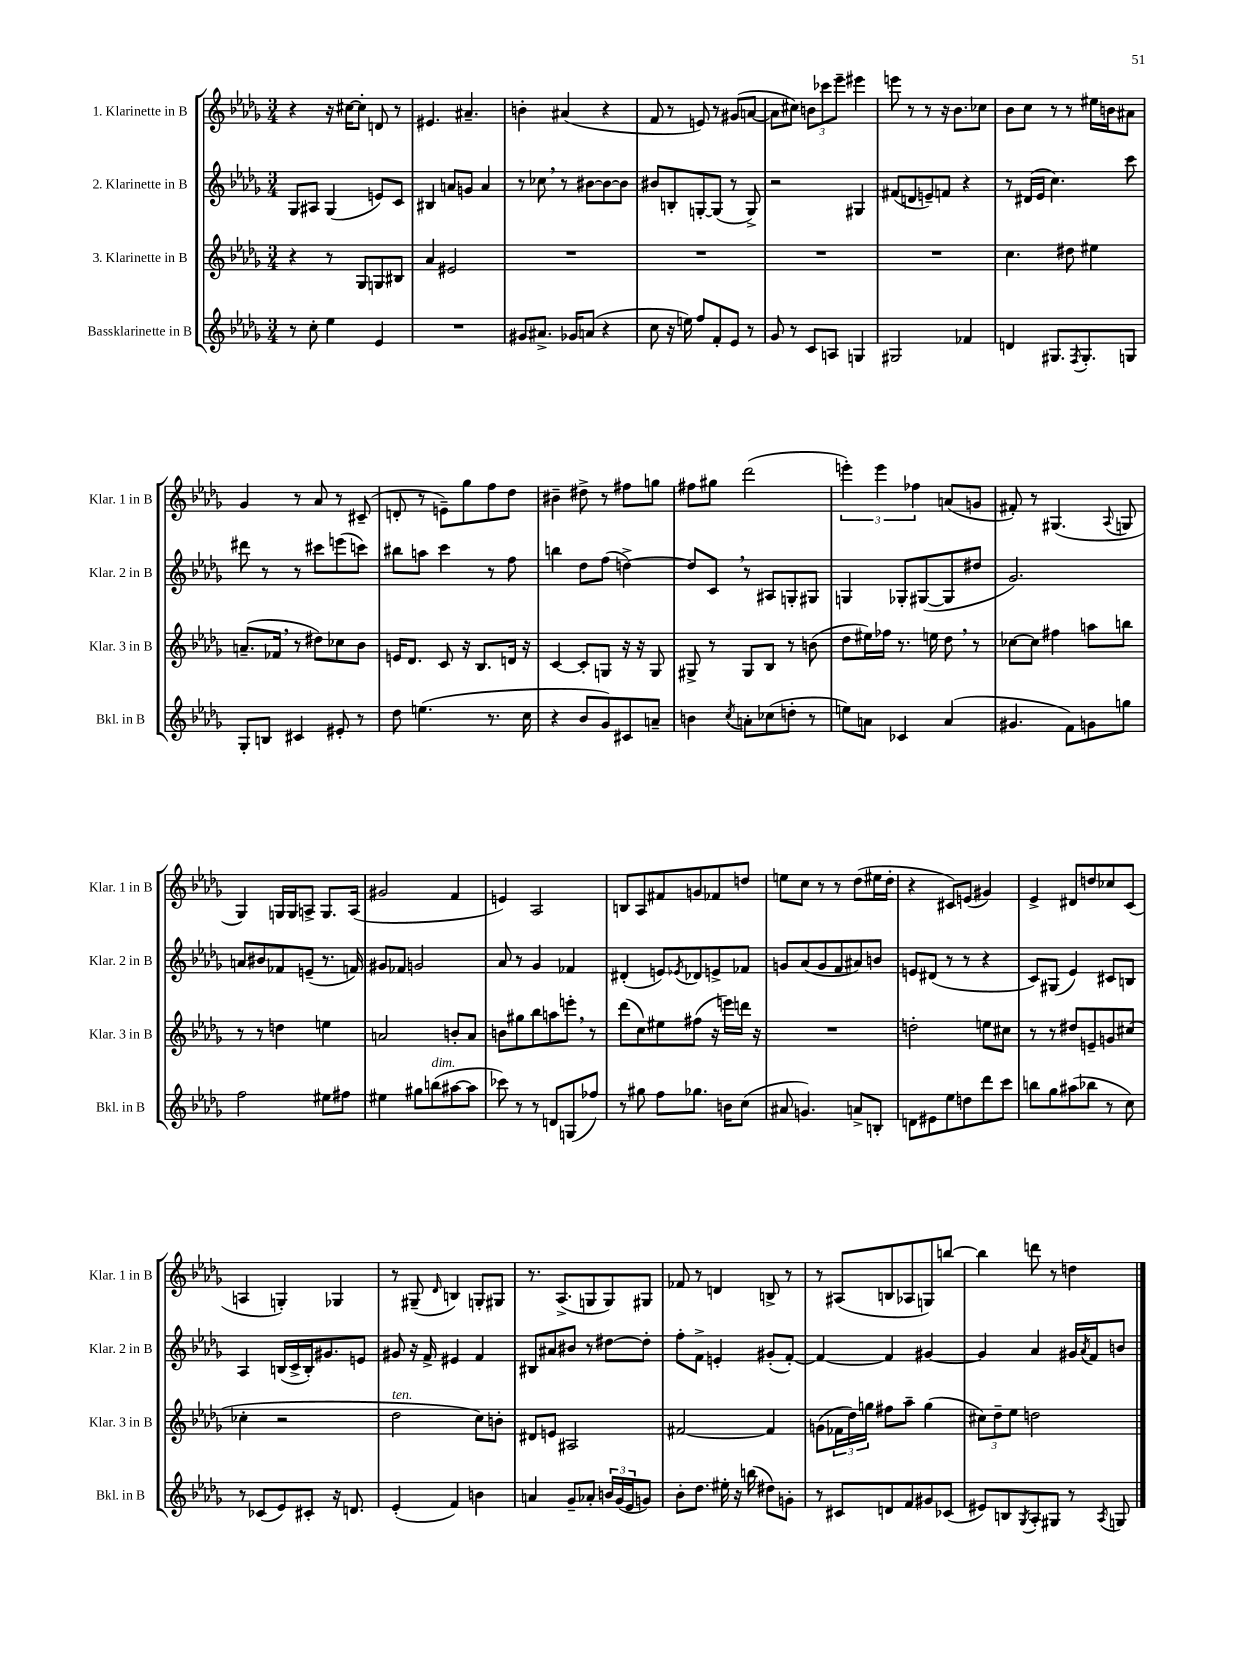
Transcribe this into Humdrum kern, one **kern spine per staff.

**kern	**kern	**kern	**kern
*part4	*part3	*part2	*part1
*staff4	*staff3	*staff2	*staff1
*I"Bassklarinette in B	*I"3. Klarinette in B	*I"2. Klarinette in B	*I"1. Klarinette in B
*I'Bkl. in B	*I'Klar. 3 in B	*I'Klar. 2 in B	*I'Klar. 1 in B
*clefG2	*clefG2	*clefG2	*clefG2
*k[b-e-a-d-g-]	*k[b-e-a-d-g-]	*k[b-e-a-d-g-]	*k[b-e-a-d-g-]
*M3/4	*M3/4	*M3/4	*M3/4
=9	=9	=9	=9
8r	4r	8G-/L	4r
8cc'\	.	8A#X/J	.
4ee-\	8r	(4G-/	16r
.	.	.	[16cc#X\KL
.	8G-/L	.	8cc#'\J]
4e-/	8Gn/	8en/L)	8dn/
.	8B#X/J	8c/J	8r
=10	=10	=10	=10
2.r	4a-/	4B#X/	4.e#X/
.	2e#X/	8an/L	.
.	.	8gn/J	4.a#X~/
.	.	4a/	.
=11	=11	=11	=11
8g#X/L	2.r	8r	4bn'\
8.a#X^/J	.	8cc-X,\	.
.	.	8r	(4a#X/
16g-X/KL	.	.	.
(8an/J	.	[8b#X\L	.
4r	.	8b#\_	4r
.	.	8b#\J]	.
=12	=12	=12	=12
8cc\	2.r	8b#X/L	8f/
16r	.	8Bn'/	8r
16een\)	.	.	.
8ff/L	.	[8Gn'/	8en/)
8f'/	.	(8G/J]	8r
8e-/J	.	8r	(8g#X/L
8r	.	8G^/)	[8an/J
=13	=13	=13	=13
8g-/	2.r	2r	8a\L]
8r	.	.	8cc#X\J)
8c/L	.	.	12bn\L
.	.	.	12ccc-X\
8An/J	.	.	.
.	.	.	12eee-~\J
4Gn/	.	4G#X/	4eee#X\
=14	=14	=14	=14
2G#X/	2.r	(8f#X/L	8eeen\
.	.	8dn/	8r
.	.	8en~/)	8r
.	.	8fn/J	16r
.	.	.	8.b-\L
4f-X/	.	4r	.
.	.	.	8cc-X\J
=15	=15	=15	=15
4dn/	4.cc\	8r	8b-\L
.	.	(16d#X/LL	8cc\J
.	.	16e-/JJ	.
8.G#X/L	.	4.cc\)	8r
.	8dd#X\	.	8r
8qF/	.	.	.
8.G#'/	.	.	.
.	4ee#X\	.	16ee#X\LL
.	.	.	16bn\J
8Gn/J	.	8ccc\	8a#X\J
!!LO:LB:g=z
=16	=16	=16	=16
8G-'/L	(8.an~/L	8ddd#X\	4g-/
8Bn/J	.	8r	.
.	16f-X,/Jk	.	.
4c#X/	8r	8r	8r
.	8dd#X\L)	8ccc#X\L	8a-/
8e#X'/	8cc-X\	(8eeen\	8r
8r	8b-\J	8cccn\J)	(8c#X~/
=17	=17	=17	=17
8dd-\	16en/KL	8bb#X\L	8dn'/
.	8.d-/J	.	.
(4.een\	.	8aan\J	8r
.	8c/	4ccc\	8en~\L)
.	16r	.	8gg-\
.	8.B-/L	.	.
8.r	.	8r	8ff\
.	16dn/Jk	8ff\	8dd-\J
16cc\	16r	.	.
=18	=18	=18	=18
4r	[4c/	4bbn\	4b#X~\
8b-/L	8c'/L]	8dd-\L	8dd#X^\
8g-/)	8Gn/J	(8ff\J	8r
8c#X/	16r	[4ddn^\)	8ff#X\L
.	16r	.	.
8an~/J	8G/	.	8ggn\J
=19	=19	=19	=19
4bn\	8G#X^/	8dd/L]	8ff#X\L
.	8r	8c,/J	8gg#X\J
8qcc/	.	.	.
8an'\L	8G#/L	8r	(2ddd-\
(8cc-X\	8B-/J	8A#X/L	.
8ddn'\J	8r	8Gn'/	.
8r	(8bn\	8G#X/J	.
=20	=20	=20	=20
8een\L)	8dd-\L	4Gn/	6eeen'\)
8an\J	16ee#X\L)	.	.
.	.	.	6eee\
.	16ff-X\JJ	.	.
4c-X/	8.r	8G-X'/L	.
.	.	.	6ff-X\
.	.	([8G#X/	.
.	16een\	.	.
(4a/	8dd-,\	8G#/]	(8an/L
.	8r	8dd#X/J	8gn/J
=21	=21	=21	=21
4.g#X/	[8cc-X\L	2.g-/)	8f#X'/)
.	8cc-\J]	.	8r
.	4ff#X\	.	(4.G#X/
8f\L)	.	.	.
8gn\	8aan\L	.	.
.	.	.	8qqA-/
8ggn\J	8bbn\J	.	8Gn/
!!LO:LB:g=z
=22	=22	=22	=22
2ff\	8r	8an/L	4G-/)
.	8r	8b#X/	.
.	4ddn\	8f-X/	16Gn/LL
.	.	.	16G/J
.	.	(8en~/J	8An^/J
8ee#X\L	4een\	8.r	8.G/L
8ff#X\J	.	.	.
.	.	16fn/)	(16A/Jk
=23	=23	=23	=23
4ee#X\	2an/	8g#X/L	2g#X/
.	.	8f-X/J	.
8gg#X\L	.	2gn/	.
!LO:TX:a:i:t=dim.	!	!	!
(8bbn\	.	.	.
[8aa#X\	8bn'/L	.	4f/
8aa#\J]	8a/J	.	.
=24	=24	=24	=24
8ccc-X\)	8bn\L	8a-/	4en/)
8r	8gg#X\	8r	.
8r	8bb-\	4g-/	2A-/
8dn/L	8aan\	.	.
(8Gn/	8eeen',\J	4f-X/	.
8ff-X/J)	8r	.	.
=25	=25	=25	=25
8r	(8ddd-\L	(4d#X'/	8Bn/L
8gg#X\	8cc\)	.	8A-/
8ff\L	8ee#X\	8en/L)	8f#X/
.	.	8qe-X/	.
8.gg-X\J	(8ff#X\J	8d-X/	8gn/
.	16r	8en^/	8f-X/
16bn\KL	16eeen\LL)	.	.
(8cc\J	16dddn\JJ	8f-X/J	8ddn/J
.	16r	.	.
=26	=26	=26	=26
8a#X/	2.r	8gn/L	8een\L
4.gn/)	.	(8a-/	8cc\J
.	.	8g/	8r
.	.	8f/	8r
8an^/L	.	8a#X/)	(8dd-\L
8Bn'/J	.	8bn/J	16ee#X\L
.	.	.	16dd-'\JJ
=27	=27	=27	=27
8dn\L	2ddn'\	8en/L	4r
8e#X\	.	(8d#X/J	.
8ee-\	.	8r	8c#X/L)
8ddn\	.	8r	(8en/J
8ddd-\	8een\L	4r	4g#X/)
8ccc\J	8cc#X\J	.	.
=28	=28	=28	=28
8bbn\L	8r	8c/L)	4e-^/
8gg-\	8r	(8G#X/J	.
(8aa#X\	8dd#X/L	4e-/)	8d#X/L
8bb-X\J	8en~/	.	8ddn/
8r	8gn/	8c#X/L	8cc-X/
8cc\)	(8cc#X/J	8Bn/J	(8c/J
!!LO:LB:g=z
=29	=29	=29	=29
8r	4cc-X'\	4A-/	4An/
(8c-X/L	.	.	.
8e-/)	2r	(16Bn/LL	4Gn'/)
.	.	16c^/	.
8c#X'/J	.	16B'/J)	.
.	.	8.g#X/	.
16r	.	.	4G-X/
8.dn/	.	.	.
.	.	8en/J	.
=30	=30	=30	=30
!	!LO:TX:a:i:t=ten.	!	!
(4e-'/	2dd-\	8g#X/	8r
.	.	16r	(8G#X~/
.	.	16f^/	.
.	.	.	16qqd-/
4f/)	.	4e#X/	4Bn/)
4bn\	8cc\L)	4f/	8Gn'/L
.	8bn'\J	.	8G#X/J
=31	=31	=31	=31
4an/	8d#X/L	8B#X/L	8.r
.	8en/J	8a#X/	.
.	.	.	(8.A-^/L
8g-~/L	2A#X/	8b#X/J	.
8a-X'/J	.	8r	8Gn/
24bn/LL	.	[8dd#X\L	8G/)
(24g-/	.	.	.
24e-/J	.	.	.
8gn/J)	.	8dd#'\J]	8G#X/J
=32	=32	=32	=32
8b-'\L	[2f#X/	8ff'\L	8f-X/
8.dd-\J	.	8f^\J	8r
.	.	4en'/	4dn/
16ee#X'\	.	.	.
16r	.	.	.
(16bbn\	.	.	.
8dd#X\L)	4f#/]	(8g#X'/L	8Bn^/
8gn'\J	.	[8f'/J)	8r
=33	=33	=33	=33
8r	(8gn\L	4f/_	8r
8c#X/L	24f-X\L	.	(8A#X/L
.	24dd-\)	.	.
.	24ggn\JJ	.	.
8dn/	8ff#X\L	4f/]	8Bn/
8f/	8aa-~\J	.	8A-X/
8g#X/	(4gg\	[4g#X/	8Gn/)
(8c-X/J	.	.	[8bbn/J
=34	=34	=34	=34
8e#X/L)	12cc#X\L)	4g#/]	4bb\]
.	12dd-~\	.	.
8Bn/	.	.	.
.	12ee-\J	.	.
8qG-/	.	.	.
8A-'/	2ddn\	4a-/	8dddn\
8G#X/J	.	.	8r
8r	.	16g#X/LL	4ddn\
.	.	8qa-/	.
.	.	16f/J	.
8qA-/	.	.	.
8Gn/	.	8bn/J	.
==	==	==	==
*-	*-	*-	*-
